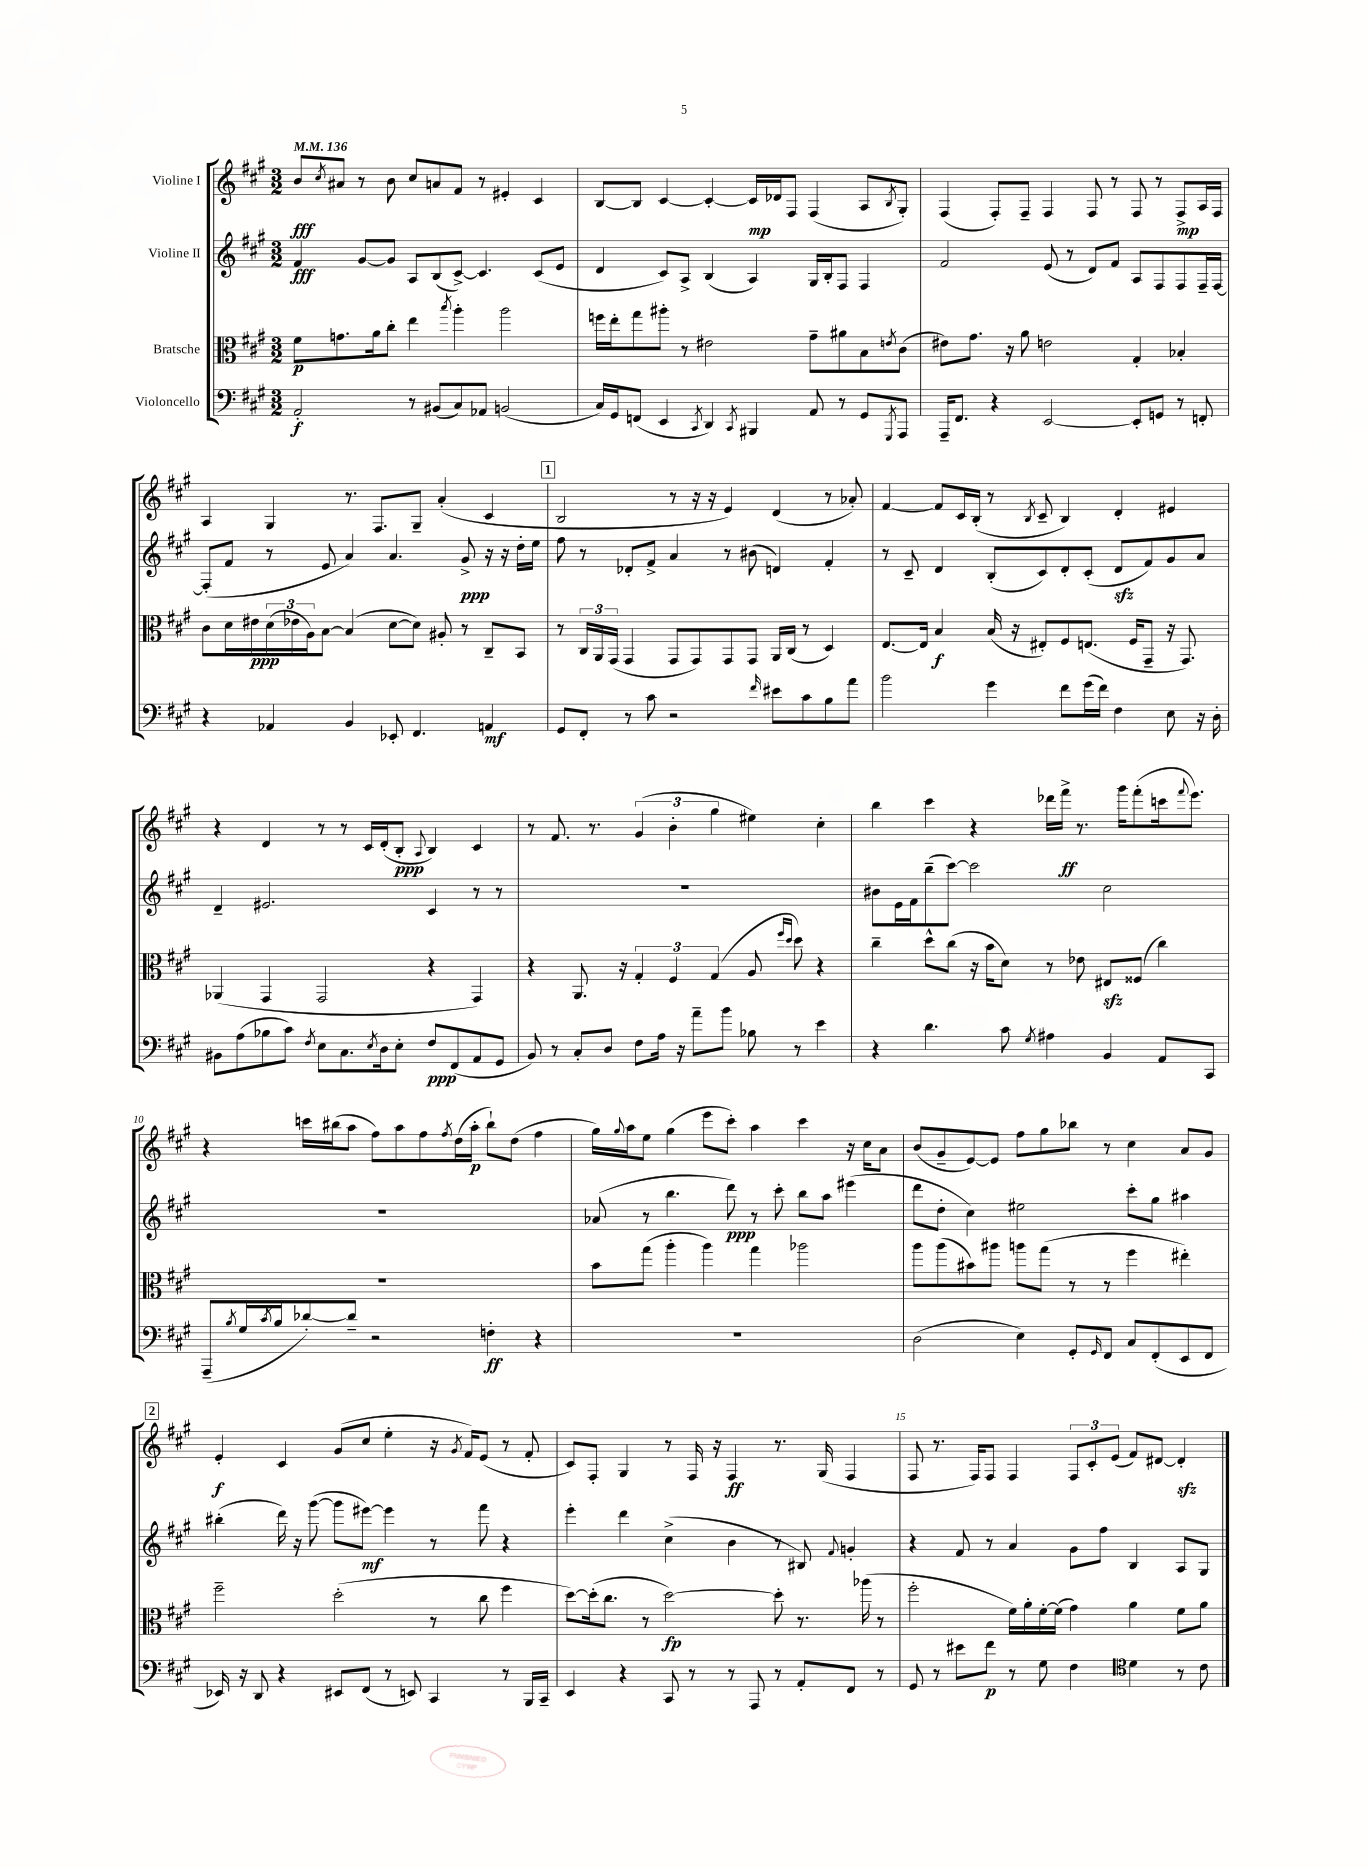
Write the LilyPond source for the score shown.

<<
\new StaffGroup <<
\new Staff = "s0" \with { instrumentName = "Violine I" } {
    \clef treble \key a \major \numericTimeSignature \time 3/2 \tempo 4 = 136
    b'8\fff \acciaccatura { cis''8 } ais'8 r8 b'8 cis''8 a'8 fis'8 r8 eis'4-. cis'4 |
    b8~ b8 cis'4~ cis'4~-. cis'16\mp des'16 fis8 fis4( a8 \acciaccatura { b8 } gis8-.) |
    fis4( fis8-.) fis8-- fis4 fis8 r8 fis8 r8 fis8->\mp a16 fis16 |
    a4 gis4 r8. fis8. gis8-- a'4-.( cis'4 |
    \mark \markup { \box "1" } b2 r8 r16 r16 e'4) d'4( r8 aes'8-.) |
    fis'4~ fis'8 cis'16 b16-.( r8 \acciaccatura { b8 } cis'8-- b4) d'4-. eis'4 |
    r4 d'4 r8 r8 cis'16 d'16-.( b8-.\ppp \appoggiatura { a8 } b4) cis'4 |
    r8 fis'8. r8. \tuplet 3/2 { gis'4( b'4-. gis''4 } eis''4) cis''4-. |
    b''4 cis'''4 r4 des'''16 fis'''16->\ff r8. gis'''16 fis'''8-.( c'''16 \appoggiatura { fis'''8 } e'''8.) |
    r4 c'''16 bis''16( a''8 fis''8) a''8 fis''8 \acciaccatura { fis''8 } d''16( a''16-.\p bis''8-!) d''8( fis''4 |
    gis''16) \appoggiatura { gis''8 } a''16 e''8 gis''4( e'''8 cis'''8-.) a''4 cis'''4 r16 cis''16 a'8 |
    b'8( gis'8-- e'8~) e'8 fis''8 gis''8 bes''8 r8 cis''4 a'8 gis'8 |
    \mark \markup { \box "2" } e'4-.\f cis'4 gis'8( cis''8 e''4-. r16 \acciaccatura { gis'8 } fis'16) e'8( r8 fis'8-. |
    cis'8) fis8-. gis4 r8 fis16 r16 fis4\ff r8. gis16( fis4 |
    fis8 r8. fis16) fis8 fis4 \tuplet 3/2 { fis8 cis'8-. e'8( } fis'8) dis'8~ dis'4-.\sfz \bar "|." |
}
\new Staff = "s1" \with { instrumentName = "Violine II" } {
    \clef treble \key a \major \numericTimeSignature \time 3/2
    fis'4\fff gis'8~ gis'8 a8 b8( cis'8~->) cis'4. cis'8( e'8 |
    d'4 cis'8) a8-> b4( a4) gis16 b16-. fis8 fis4 |
    fis'2 e'8( r8 d'8) fis'8 a8 fis8 fis8 fis16-- fis16~ |
    fis8-.( fis'8 r8 e'8 a'4) a'4. gis'8->\ppp r16 r16 d''16-. e''16 |
    \mark \markup { \box "1" } fis''8 r8 des'8-. fis'8-> a'4 r8 bis'8( d'4) fis'4-. |
    r8 cis'8-- d'4 b8-.( cis'8) d'8-. cis'8-.( d'8\sfz fis'8) gis'8 a'8 |
    d'4-- eis'2. cis'4 r8 r8 |
    R1. |
    bis'8 e'16 fis'16 b''8--( cis'''8~) cis'''2 cis''2 |
    R1. |
    aes'8( r8 b''4. d'''8\ppp) r8 cis'''8-. b''8 a''8 eis'''4( |
    d'''8 d''8-. cis''4) eis''2 cis'''8-. gis''8 ais''4 |
    \mark \markup { \box "2" } bis''4-.( d'''16) r16 gis'''8~( gis'''8 eis'''8~\mf) eis'''4 r8 fis'''8 r4 |
    e'''4-. d'''4 cis''4->( b'4 r8 bis8) \appoggiatura { fis'8 } g'4-. |
    r4 fis'8 r8 a'4 gis'8 fis''8 b4 a8 gis8 \bar "|." |
}
\new Staff = "s2" \with { instrumentName = "Bratsche" } {
    \clef alto \key a \major \numericTimeSignature \time 3/2
    fis'8\p g'8. a'16 cis''8-. e''4 \acciaccatura { b''8 } a''4-. a''2 |
    f''16 e''16-. gis''8 ais''8-. r8 eis'2 gis'8-- ais'8 b8 \acciaccatura { e'8 } cis'8( |
    eis'8) gis'8. r16 a'8 e'2 gis4-. bes4-. |
    cis'8 d'16 eis'16\ppp \tuplet 3/2 { d'16( ees'16 a16) } b8~ b4( d'8~ d'8) ais8-. r8 cis8-- b,8 |
    \mark \markup { \box "1" } r8 \tuplet 3/2 { cis16 a,16 gis,16( } gis,4 gis,8 gis,8) gis,8 gis,8 a,16 cis16( r8 d4) |
    e8.~ e16 b4\f b16( r16 eis8-.) fis8 e8.( fis16 gis,8-- r16 gis,8.) |
    aes,4( gis,4 gis,2 r4 gis,4) |
    r4 a,8. r16 \tuplet 3/2 { gis4-. fis4 gis4( } a8 \grace { fis''16 d''16 } d''8) r4 |
    cis''4-- d''8-^ cis''8( r16 b'16 d'8) r8 ees'8 eis8\sfz fisis8( cis''4) |
    R1. |
    b'8 gis''8( a''4-. a''4) gis''4 aes''2 |
    a''8 a''8( bis'8) ais''8 a''8 gis''8( r8 r8 fis''4 eis''4-.) |
    \mark \markup { \box "2" } fis''2-- d''2-.( r8 cis''8 fis''4 |
    d''8~) d''16-.( cis''8. r8 d''2~\fp) d''8-. r8. aes''16( r8 |
    fis''2-. fis'16) a'16-. fis'16~-. fis'16( gis'4) a'4 fis'8 a'8 \bar "|." |
}
\new Staff = "s3" \with { instrumentName = "Violoncello" } {
    \clef bass \key a \major \numericTimeSignature \time 3/2
    a,2-.\f r8 bis,8( cis8) aes,8 b,2( |
    cis16) gis,16 f,8( e,4 \acciaccatura { cis,8 } d,4) \acciaccatura { cis,8 } bis,,4 a,8 r8 gis,8 \acciaccatura { gis,,8 } a,,8 |
    a,,16-- fis,8. r4 e,2~ e,8-. g,8 r8 f,8-. |
    r4 aes,4 b,4 ees,8-. fis,4. a,4\mf |
    \mark \markup { \box "1" } gis,8 fis,8-. r8 cis'8 r2 \grace { fis'16 } eis'8 cis'8 b8 a'8 |
    b'2 gis'4 fis'8 gis'16( fis'16) fis4 e8 r16 d16-. |
    bis,8 a8( bes8 cis'8) \acciaccatura { fis8 } e8 cis8. \acciaccatura { e8 } d16 e8-. fis8\ppp fis,8( a,8 gis,8 |
    b,8) r8 cis8-. d8 fis8 a16 r16 a'8-- b'8 bes8 r8 e'4 |
    r4 d'4. cis'8 \acciaccatura { gis8 } ais4 b,4 a,8 cis,8 |
    a,,8--( \acciaccatura { b8 } gis16 \acciaccatura { cis'8 } b16 des'8~-.) des'8-- r2 f4-.\ff r4 |
    R1. |
    d2( e4) gis,8-. \grace { gis,16 } fis,8 cis8 fis,8-.( e,8 fis,8 |
    \mark \markup { \box "2" } ees,16) r16 d,8 r4 eis,8 fis,8( r8 e,8) cis,4 r8 b,,16 cis,16-- |
    e,4 r4 cis,8 r8 r8 a,,8 r8 a,8-. fis,8 r8 |
    gis,8 r8 eis'8 fis'8\p r8 gis8 fis4 \clef tenor d'4 r8 cis'8 \bar "|." |
}
>>
>>
\layout { \context { \Score \override BarNumber.break-visibility = ##(#f #t #t) barNumberVisibility = #(every-nth-bar-number-visible 5) } }
